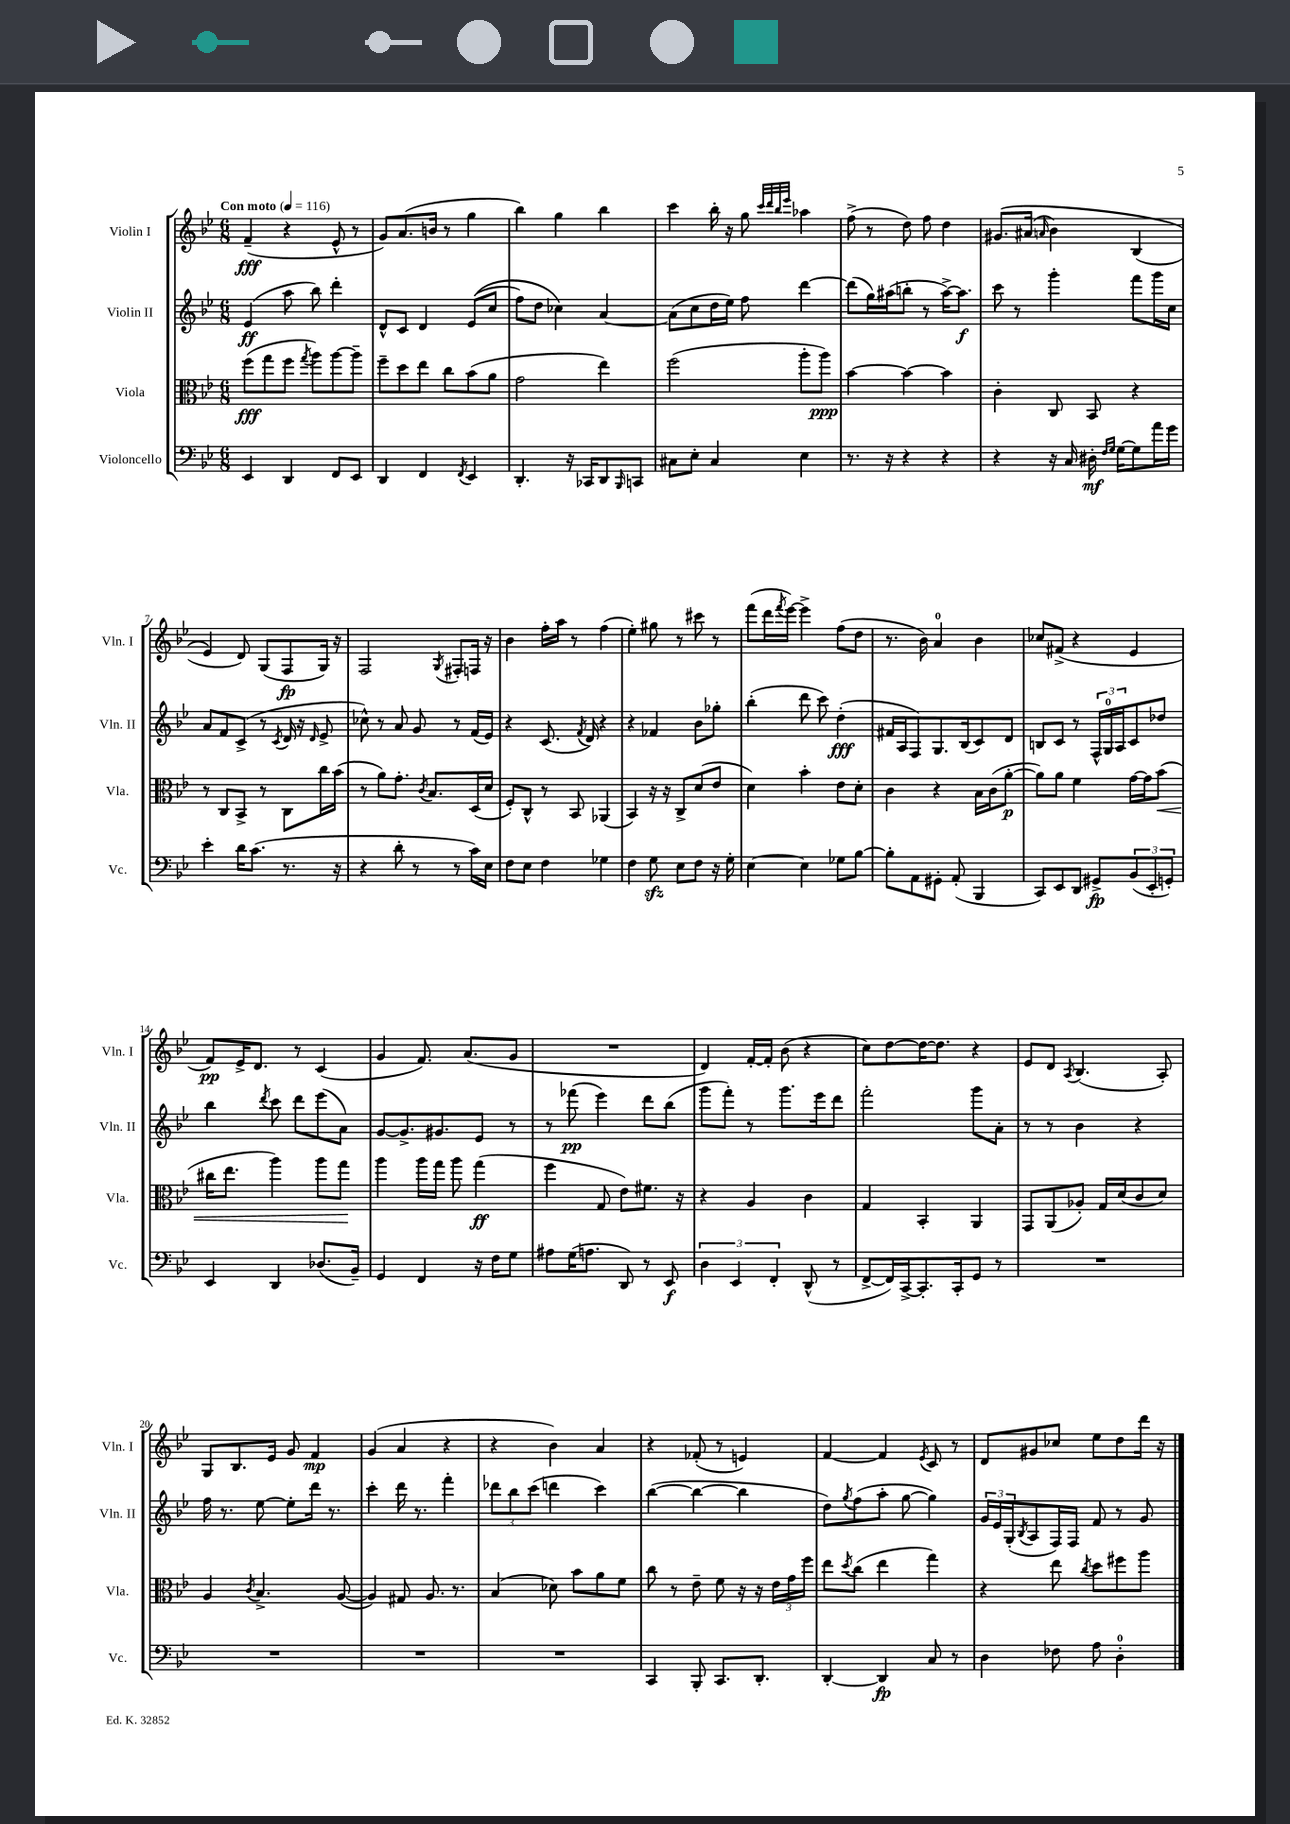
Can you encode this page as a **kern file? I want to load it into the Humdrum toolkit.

**kern	**dynam	**kern	**dynam	**kern	**dynam	**kern	**dynam
*part4	*part4	*part3	*part3	*part2	*part2	*part1	*part1
*staff4	*staff4	*staff3	*staff3	*staff2	*staff2	*staff1	*staff1
*I"Violoncello	*	*I"Viola	*	*I"Violin II	*	*I"Violin I	*
*I'Vc.	*	*I'Vla.	*	*I'Vln. II	*	*I'Vln. I	*
*clefF4	*	*clefC3	*	*clefG2	*	*clefG2	*
*k[b-e-]	*	*k[b-e-]	*	*k[b-e-]	*	*k[b-e-]	*
*M6/8	*	*M6/8	*	*M6/8	*	*M6/8	*
*MM116	*	*MM116	*	*MM116	*	*MM116	*
=1	=1	=1	=1	=1	=1	=1	=1
!	!	!	!	!	!	!LO:TX:a:B:t=Con moto	!
4EE-/	.	(8ff\L	fff	(4e-/	ff	(4f~/	fff
.	.	8gg\	.	.	.	.	.
4DD/	.	8ff\J	.	8aa\	.	4r	.
.	.	8qgg/	.	.	.	.	.
.	.	8aa\L)	.	8bb-\)	.	.	.
8FF/L	.	[8aa\	.	4ddd'\	.	8e-^^/	.
8EE-/J	.	8aa~\J]	.	.	.	8r	.
=2	=2	=2	=2	=2	=2	=2	=2
4DD/	.	8ff~\L	.	8d^^/L	.	8g/L)	.
.	.	8dd\	.	8c/J	.	(8.a/	.
4FF/	.	8ee-\J	.	4d/	.	.	.
.	.	.	.	.	.	16bn/Jk	.
.	.	8cc\L	.	.	.	8r	.
8qFF/	.	.	.	.	.	.	.
4EE-/	.	(8b-\	.	((8e-/L	.	4gg\	.
.	.	8a\J	.	8cc/J	.	.	.
=3	=3	=3	=3	=3	=3	=3	=3
4.DD'/	.	2g\	.	8ff\L)	.	4bb-\)	.
.	.	.	.	8dd\J	.	.	.
.	.	.	.	4cc-X\)	.	4gg\	.
16r	.	.	.	.	.	.	.
16CC-X/KL	.	.	.	.	.	.	.
8DD/	.	4ee-\)	.	[4a/	.	4bb-\	.
16qqBBB-/	.	.	.	.	.	.	.
8CCn/J	.	.	.	.	.	.	.
=4	=4	=4	=4	=4	=4	=4	=4
8C#X\L	.	(2ff\	.	(8a\L]	.	4ccc\	.
8E-'\J	.	.	.	8cc\	.	.	.
4C#/	.	.	.	16dd\L	.	16bb-'\	.
.	.	.	.	16ee-\JJ)	.	16r	.
.	.	.	.	8ff\	.	8gg\	.
.	.	.	.	.	.	32qqccc/LLL	.
.	.	.	.	.	.	32qqddd/	.
.	.	.	.	.	.	32qqbb-/	.
.	.	.	.	.	.	32qqeee-/JJJ	.
4E-\	.	8aa'\L	.	[4ddd\	.	4aa-X\	.
.	.	8aa\J)	ppp	.	.	.	.
=5	=5	=5	=5	=5	=5	=5	=5
8.r	.	[4b-\	.	(8ddd\L]	.	(8ff^\	.
.	.	.	.	16gg\L)	.	8r	.
16r	.	.	.	(16aa#X\J	.	.	.
4r	.	4b-\_	.	8bbn'\J	.	8dd\)	.
.	.	.	.	8r	.	8ff\	.
4r	.	4b-\]	.	[16aa#^\KL)	.	4dd\	.
.	.	.	.	8.aa#\J]	f	.	.
=6	=6	=6	=6	=6	=6	=6	=6
4r	.	4c'\	.	8ccc\	.	(8.g#X/L	.
.	.	.	.	8r	.	.	.
.	.	.	.	.	.	(16a#X/Jk	.
.	.	.	.	.	.	16qqan/	.
16r	.	8C/	.	4ggg'\	.	4b-\)	.
16C/	.	.	.	.	.	.	.
16D#X'\	mf	8BB-/	.	.	.	.	.
16qqF/LL	.	.	.	.	.	.	.
16qqG/JJ	.	.	.	.	.	.	.
[16G\KL	.	.	.	.	.	.	.
8G\]	.	4r	.	8fff\L	.	(4B-/	.
16a\L	.	.	.	16ggg\L	.	.	.
16g\JJ	.	.	.	16cc\JJ	.	.	.
!!LO:LB:g=z
=7	=7	=7	=7	=7	=7	=7	=7
4e-'\	.	8r	.	8a/L	.	4e-/)	.
.	.	8C/L	.	8f/	.	.	.
16d\KL	.	8BB-^/J	.	(8c^/J	.	8d/)	.
(8.c\J	.	.	.	.	.	.	.
.	.	8r	.	8r	.	(8G/L	.
.	.	.	.	8qc/	.	.	.
8.r	.	8C\L	.	16d/	.	8F/	fp
.	.	.	.	16r	.	.	.
.	.	.	.	16qqd/	.	.	.
.	.	16cc\L	.	8e-^/	.	16G/Jk)	.
16r	.	(16b-\JJ	.	.	.	16r	.
=8	=8	=8	=8	=8	=8	=8	=8
4r	.	8r	.	8cc-X^^\)	.	2F/	.
.	.	8a\L)	.	8r	.	.	.
8d'\	.	8.g'\J	.	8a/	.	.	.
8r	.	.	.	8g/	.	.	.
.	.	8qc/	.	.	.	.	.
.	.	8.B-/L	.	.	.	.	.
.	.	.	.	.	.	8qG/	.
8r	.	.	.	8r	.	8F#X'/L	.
16c\LL)	.	(16D/L	.	(16f/LL	.	16Fn/Jk	.
16E-\JJ	.	16d/JJ	.	16e-/JJ)	.	16r	.
=9	=9	=9	=9	=9	=9	=9	=9
8F\L	.	8F'/L)	.	4r	.	4b-\	.
8E-\J	.	8C^^/J	.	.	.	.	.
4F\	.	8r	.	(8.c/	.	16ff'\LL	.
.	.	.	.	.	.	16aa\JJ	.
.	.	8BB-/	.	.	.	8r	.
.	.	.	.	8qf/	.	.	.
.	.	.	.	16d/)	.	.	.
4G-X\	.	(4AA-X/	.	4r	.	(4ff\	.
=10	=10	=10	=10	=10	=10	=10	=10
4F\	.	4BB-/)	.	4r	.	4ee-'\)	.
8Gzz\	.	16r	.	4f-X/	.	8gg#X\	.
.	.	16r	.	.	.	.	.
8E-\L	.	8C^/L	.	.	.	8r	.
8F\J	.	(8d/	.	8b-\L	.	8ccc#X\	.
16r	.	8e-/J	.	8gg-X'\J	.	8r	.
16G'\	.	.	.	.	.	.	.
=11	=11	=11	=11	=11	=11	=11	=11
[4E-\	.	4d\)	.	(4bb-'\	.	(8fff\L	.
.	.	.	.	.	.	16ddd\L	.
.	.	.	.	.	.	8qfff/	.
.	.	.	.	.	.	[16eee-\JJ)	.
4E-\]	.	4b-'\	.	8ddd\	.	4eee-^\]	.
.	.	.	.	8ccc\)	.	.	.
8G-X\L	.	8e-\L	.	(4dd'\	fff	(8ff\L	.
[8B-\J	.	8d'\J	.	.	.	8dd\J	.
=12	=12	=12	=12	=12	=12	=12	=12
8B-'\L]	.	4c\	.	16f#X/LL	.	8.r	.
.	.	.	.	16A/J	.	.	.
8AA\	.	.	.	8F/)	.	.	.
.	.	.	.	.	.	16b-\)	.
8GG#X'\J	.	4r	.	8.G/	.	4a/	.
(8AA'/	.	.	.	.	.	.	.
.	.	.	.	(16B-/k	.	.	.
4BBB-/	.	16B-\LL	.	8c/)	.	4b-\	.
.	.	(16c\J	.	.	.	.	.
.	.	[8a'\J	p	8d/J	.	.	.
=13	=13	=13	=13	=13	=13	=13	=13
8CC/L)	.	8a\L])	.	8Bn/L	.	8cc-X/L	.
8EE-/	.	8a\J	.	8c/J	.	(8f#X^/J	.
8DD/J	.	4f\	.	8r	.	4r	.
8GG#X^/L	fp	.	.	24F^^/LL	.	.	.
.	.	.	.	24G/	.	.	.
.	.	.	.	24A/J	.	.	.
(12BB-/	.	[16g\LL	.	8c/	.	4e-/	.
.	.	16g\J]	.	.	.	.	.
12EE-'/	.	.	.	.	.	.	.
!	!	!	!LO:HP:b	!	!	!	!
.	.	(8b-\J	<	8dd-X/J	.	.	.
12GGn'/J)	.	.	.	.	.	.	.
!!LO:LB:g=z
=14	=14	=14	=14	=14	=14	=14	=14
4EE-/	.	16cc#X\KL	.	4bb-\	.	8f/L)	pp
.	.	8.ee-\J	.	.	.	.	.
.	.	.	.	.	.	16e-^/K	.
.	.	.	.	.	.	8.d/J	.
.	.	.	.	8qddd/	.	.	.
4DD/	.	4aa\)	.	8ccc\	.	.	.
.	.	.	.	8ddd\L	.	8r	.
(8.D-X/L	.	8aa\L	.	(8eee-\	.	(4c/	.
.	.	8gg\J	.	8a\J)	.	.	.
16BB-~/Jk)	.	.	.	.	.	.	.
.	.	.	[	.	.	.	.
=15	=15	=15	=15	=15	=15	=15	=15
4GG/	.	4aa\	.	[8g/L	.	4g/	.
.	.	.	.	8.g^/]	.	.	.
4FF/	.	16aa\LL	.	.	.	8.f/)	.
.	.	16gg\JJ	.	8.g#X/	.	.	.
.	.	8aa\	.	.	.	.	.
.	.	.	.	.	.	(8.a/L	.
16r	.	(4gg\	ff	8e-/J	.	.	.
16F\KL	.	.	.	.	.	.	.
8G\J	.	.	.	8r	.	8g/J	.
=16	=16	=16	=16	=16	=16	=16	=16
8A#X\L	.	4ff\	.	8r	.	2.r	.
(16G\K	.	.	.	(8fff-X\	pp	.	.
8.An\J	.	.	.	.	.	.	.
.	.	8G/	.	4eee-\)	.	.	.
8DD/)	.	8e-\L)	.	.	.	.	.
8r	.	8.f#X\J	.	8ddd\L	.	.	.
8EE-/	f	.	.	(8bb-\J	.	.	.
.	.	16r	.	.	.	.	.
=17	=17	=17	=17	=17	=17	=17	=17
6D\	.	4r	.	8ggg\L	.	4d/)	.
.	.	.	.	8fff'\J)	.	.	.
6EE-/	.	.	.	.	.	.	.
.	.	4A/	.	8r	.	[16f'/LL	.
.	.	.	.	.	.	16f'/JJ]	.
6FF'/	.	.	.	.	.	.	.
.	.	.	.	8.ggg\L	.	(8b-\	.
(8DD^^/	.	4c\	.	.	.	4r	.
.	.	.	.	16eee-\k	.	.	.
8r	.	.	.	8ddd\J	.	.	.
=18	=18	=18	=18	=18	=18	=18	=18
[8FF^/L	.	4G/	.	2fff'\	.	8cc\L)	.
16FF/L])	.	.	.	.	.	[8dd\	.
[16CC^/J	.	.	.	.	.	.	.
8.CC'/]	.	4BB-'/	.	.	.	16dd\K_	.
.	.	.	.	.	.	8.dd\J]	.
16CC'/k	.	.	.	.	.	.	.
8GG/J	.	4AA/	.	8ggg\L	.	4r	.
8r	.	.	.	8a'\J	.	.	.
=19	=19	=19	=19	=19	=19	=19	=19
2.r	.	8GG/L	.	8r	.	8e-/L	.
.	.	(8AA/	.	8r	.	8d/J	.
.	.	.	.	.	.	8qA/	.
.	.	8A-X'/J)	.	4b-\	.	(4.B-/	.
.	.	16G/LL	.	.	.	.	.
.	.	(16d/J	.	.	.	.	.
.	.	8c/	.	4r	.	.	.
.	.	8d/J)	.	.	.	8A'/)	.
!!LO:LB:g=z
=20	=20	=20	=20	=20	=20	=20	=20
2.r	.	4A/	.	16ff\	.	8G/L	.
.	.	.	.	8.r	.	.	.
.	.	.	.	.	.	8.B-/	.
.	.	8qc/	.	.	.	.	.
.	.	4.B-^/	.	[8ee-\	.	.	.
.	.	.	.	.	.	16e-/Jk	.
.	.	.	.	8ee-'\L]	.	8g/	.
.	.	.	.	16ddd\Jk	.	4f/	mp
.	.	.	.	8.r	.	.	.
.	.	([8A/	.	.	.	.	.
=21	=21	=21	=21	=21	=21	=21	=21
2.r	.	4A/])	.	4ccc'\	.	(4g/	.
.	.	8G#X/	.	16ddd\	.	4a/	.
.	.	.	.	8.r	.	.	.
.	.	8.A/	.	.	.	.	.
.	.	.	.	4fff'\	.	4r	.
.	.	8.r	.	.	.	.	.
=22	=22	=22	=22	=22	=22	=22	=22
2.r	.	(4B-/	.	12ddd-X\L	.	4r	.
.	.	.	.	12bb-\	.	.	.
.	.	.	.	(12ccc\J	.	.	.
.	.	8d-X\)	.	4dddn\	.	4b-\)	.
.	.	8b-\L	.	.	.	.	.
.	.	8a\	.	4ccc\)	.	4a/	.
.	.	8f\J	.	.	.	.	.
=23	=23	=23	=23	=23	=23	=23	=23
4CC/	.	8cc\	.	([4bb-\	.	4r	.
.	.	8r	.	.	.	.	.
8BBB-'/	.	8e-~\	.	4bb-\_	.	(8f-X'/	.
8.CC/L	.	8f\	.	.	.	8r	.
.	.	16r	.	4bb-\]	.	4en/)	.
8.DD'/J	.	16r	.	.	.	.	.
.	.	24e-\LL	.	.	.	.	.
.	.	24g\	.	.	.	.	.
.	.	24ff\JJ	.	.	.	.	.
=24	=24	=24	=24	=24	=24	=24	=24
[4DD'/	.	8ee-\L	.	8dd\L)	.	[4f/	.
.	.	8qdd/	.	8qgg/	.	.	.
.	.	(8cc\J	.	(8ff\	.	.	.
4DD/]	fp	4ee-\	.	8aa'\J	.	4f/]	.
.	.	.	.	[8gg\	.	.	.
.	.	.	.	.	.	8qe-/	.
8C/	.	4gg\)	.	4gg\])	.	8c/	.
8r	.	.	.	.	.	8r	.
=25	=25	=25	=25	=25	=25	=25	=25
4D\	.	4r	.	24g/LL	.	8d/L	.
.	.	.	.	24e-/	.	.	.
.	.	.	.	(24G'/J	.	.	.
.	.	.	.	8qB-/	.	.	.
.	.	.	.	8A/	.	8g#X/	.
8F-X\	.	8ee-\	.	16F/L)	.	8cc-X/J	.
.	.	.	.	16F/JJ	.	.	.
.	.	8qcc/	.	.	.	.	.
8A\	.	8dd\L	.	8f/	.	8ee-\L	.
4D'\	.	8ff#X\	.	8r	.	8dd\	.
.	.	8aa\J	.	8g/	.	16ddd\Jk	.
.	.	.	.	.	.	16r	.
==	==	==	==	==	==	==	==
*-	*-	*-	*-	*-	*-	*-	*-
